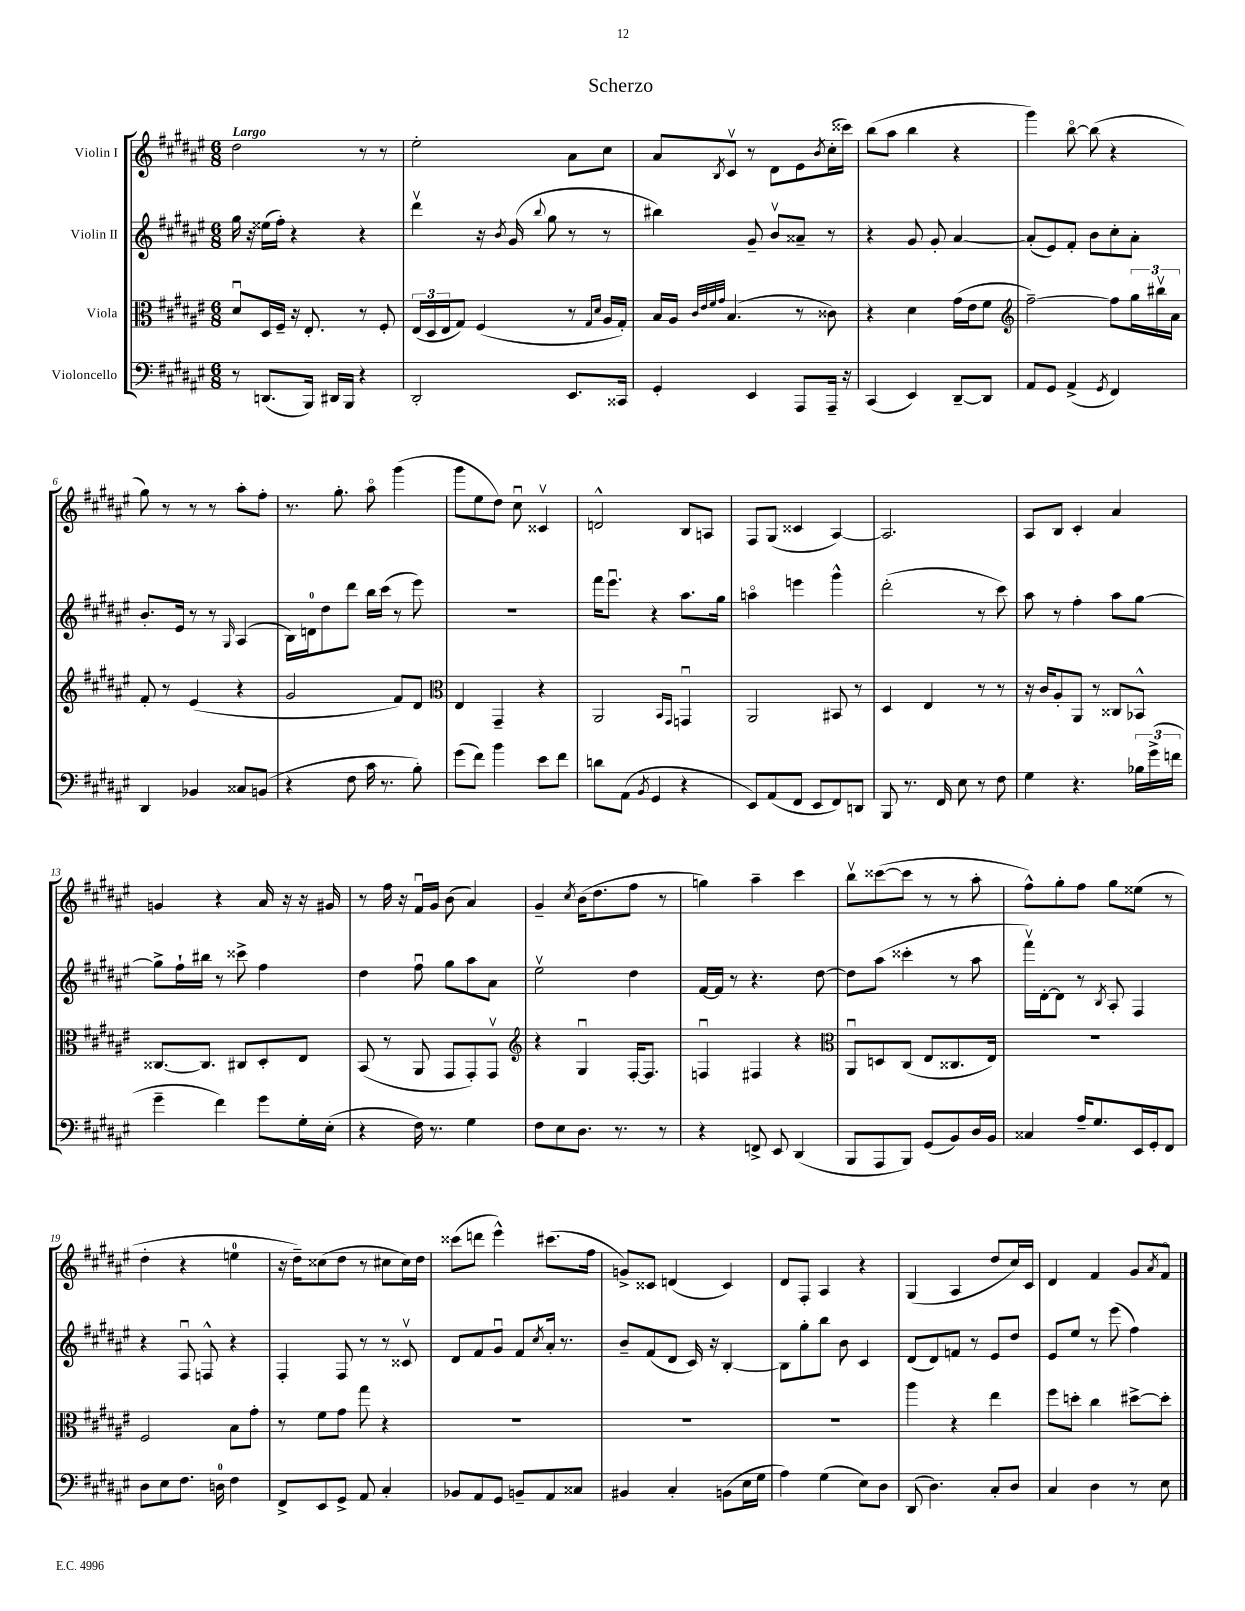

**kern	**kern	**kern	**kern
*part4	*part3	*part2	*part1
*staff4	*staff3	*staff2	*staff1
*I"Violoncello	*I"Viola	*I"Violin II	*I"Violin I
*clefF4	*clefC3	*clefG2	*clefG2
*k[f#c#g#d#a#e#]	*k[f#c#g#d#a#e#]	*k[f#c#g#d#a#e#]	*k[f#c#g#d#a#e#]
*M6/8	*M6/8	*M6/8	*M6/8
=1	=1	=1	=1
!	!	!	!LO:TX:a:B:t=Largo
8r	8d#u/L	16gg#\	2dd#\
.	.	16r	.
(8.DDn/L	16D#/L	(16ee##X\LL	.
.	16F#~/JJ	16ff#'\JJ)	.
.	16r	4r	.
16BBB/Jk)	8.E#'/	.	.
16DD#X/LL	.	.	.
16BBB/JJ	.	.	.
4r	8r	4r	8r
.	8F#'/	.	8r
=2	=2	=2	=2
2DD#'/	(24E#/LL	4ddd#v\	2ee#'\
.	24D#/	.	.
.	24E#/J	.	.
.	8G#/J)	.	.
.	(4F#/	16r	.
.	.	8qb/	.
.	.	(16g#/	.
.	.	8qqbb/	.
.	.	8gg#\	.
8.EE#/L	8r	8r	8a#\L
.	16qqG#/LL	.	.
.	16qqd#/JJ	.	.
.	16A#/LL	8r	8cc#\J
16CC##X/Jk	16G#'/JJ)	.	.
=3	=3	=3	=3
4GG#'/	16B/LL	4bb#X\)	8a#/L
.	16A#/JJ	.	.
.	32qqc#/LLL	.	.
.	32qqe#/	.	.
.	32qqf#/	.	.
.	32qqg#/JJJ	.	8qB/
.	(4.B/	.	8c#v/J
4EE#/	.	8g#~/	8r
.	.	8bv/L	8d#\L
8AAA#/L	8r	8a##X~/J	8e#\
.	.	.	8qb/
16AAA#~/Jk	8c##X\)	8r	(16cc#'\L
16r	.	.	16ccc##X\JJ)
=4	=4	=4	=4
(4CC#/	4r	4r	(8bb\L
.	.	.	8aa#\J
4EE#/)	4d#\	8g#/	4bb\
.	.	8g#'/	.
[8DD#~/L	(16g#\LL	[4a#/	4r
.	16e#\J	.	.
8DD#/J]	8f#\J	.	.
=5	=5	=5	=5
*	*clefG2	*	*
8AA#/L	[2ff#~\)	(8a#'/L]	4ggg#\)
8GG#/J	.	8e#/)	.
(4AA#^/	.	8f#'/J	[8bb\
.	.	8b\L	(8bb\]
8qGG#/	.	.	.
4FF#/)	8ff#\L]	8cc#'\	4r
.	24gg#\L	8a#'\J	.
.	24bb#Xv\	.	.
.	24a#\JJ	.	.
!!LO:LB:g=z
=6	=6	=6	=6
4DD#/	8f#'/	8.b'/L	8gg#\)
.	8r	.	8r
.	.	16e#/Jk	.
4BB-X/	(4e#/	8r	8r
.	.	8r	8r
.	.	16qqG#/	.
8C##X/L	4r	(4A#/	8aa#'\L
(8BBn/J	.	.	8ff#'\J
=7	=7	=7	=7
4r	2g#/	16B\LL)	8.r
.	.	16dn\J	.
.	.	8dd#\	.
.	.	.	8.gg#'\
8F#\	.	8ddd#\J	.
16c#\	.	16bb\LL	8aa#\
8.r	.	(16ccc#\JJ	.
.	8f#/L)	8r	(4ggg#\
8B'\)	8d#/J	8eee#\)	.
=8	=8	=8	=8
*	*clefC3	*	*
(8g#\L	4E#/	2.r	8ggg#\L
8f#\J)	.	.	8ee#\
4b\	4GG#~/	.	8dd#\J)
.	.	.	8cc#u\
8e#\L	4r	.	4c##Xv/
8f#\J	.	.	.
=9	=9	=9	=9
8dn\L	2AA#/	16fff#\KL	2dn^^/
.	.	8.eee#u\J	.
(8AA#\J	.	.	.
8qBB/	.	.	.
4GG#/	.	4r	.
.	16qqBB/LL	.	.
.	16qqGG#/JJ	.	.
4r	4GGnu/	8.aa#\L	8B/L
.	.	.	8An/J
.	.	16gg#\Jk	.
=10	=10	=10	=10
8EE#/L)	2AA#/	4aan\	8F#/L
(8AA#/	.	.	(8G#/J
8FF#/J	.	4eeen\	4c##X/
8EE#/L	.	.	.
8FF#/)	8BB#X/	4ggg#^^\	[4A#/)
8DDn/J	8r	.	.
=11	=11	=11	=11
8BBB/	4D#/	(2ddd#'\	2.A#/]
8.r	.	.	.
.	4E#/	.	.
16FF#/	.	.	.
8E#\	.	.	.
8r	8r	8r	.
8F#\	8r	8ccc#\)	.
=12	=12	=12	=12
4G#\	16r	8aa#\	8A#/L
.	16c#/KL	.	.
.	8A#'/	8r	8B/J
4.r	8AA#/J	4ff#'\	4c#'/
.	8r	.	.
.	8C##X/L	8aa#\L	4a#/
24B-X\LL	8BB-X^^/J	[8gg#\J	.
(24g#^\	.	.	.
24fn\JJ	.	.	.
!!LO:LB:g=z
=13	=13	=13	=13
4g#~\	[8.C##X/L	8gg#^\L]	4gn/
.	.	16ff#`\L	.
.	8.C##/J]	16bb#X\JJ	.
4f#\)	.	8r	4r
.	8C#X/L	8ccc##X^\	.
8g#\L	8D#'/	4ff#\	16a#/
.	.	.	16r
16G#'\L	8E#/J	.	16r
(16E#'\JJ	.	.	16g#X/
=14	=14	=14	=14
4r	(8BB/	4dd#\	8r
.	8r	.	16ff#\
.	.	.	16r
16F#\)	8AA#/	8ff#u\	16f#u/LL
8.r	.	.	16g#/JJ
.	8GG#/L	8gg#\L	(8b\
4G#\	8GG#'/)	8aa#\	4a#/)
.	8GG#v/J	8a#\J	.
=15	=15	=15	=15
*	*clefG2	*	*
8F#\L	4r	2ee#v\	4g#~/
8E#\	.	.	.
.	.	.	8qcc#/
8.D#\J	4G#u/	.	(16b\KL
.	.	.	8.dd#\
8.r	.	.	.
.	[16F#'/KL	4dd#\	8ff#\J
.	8.F#/J]	.	.
8r	.	.	8r
=16	=16	=16	=16
4r	4Fnu/	[16f#/LL	4ggn\)
.	.	16f#/JJ]	.
.	.	8r	.
8FFn^/	4F#X/	4.r	4aa#~\
8EE#/	.	.	.
(4DD#/	4r	.	4ccc#\
.	.	[8dd#\	.
=17	=17	=17	=17
*	*clefC3	*	*
8BBB/L	8AA#u/L	8dd#\L]	8bbv\L
8AAA#/	8Dn/	(8aa#\J	([8ccc##X\
8BBB/J)	(8C#/J	4ccc##X'\	8ccc##\J]
(8GG#/L	8E#/L	.	8r
8BB/)	8.C##X/	8r	8r
16D#/L	.	8aa#\	8aa#'\
16BB/JJ	16E#/Jk)	.	.
=18	=18	=18	=18
4C##X/	2.r	16fff#v\LL)	8ff#^^\L)
.	.	[16d#'\J	.
.	.	8d#\J]	8gg#'\
16A#~/KL	.	8r	8ff#\J
8.G#/	.	.	.
.	.	8qB/	.
.	.	8A#'/	8gg#\L
16EE#/L	.	4F#/	(8ee##X\J
16GG#'/J	.	.	.
8FF#/J	.	.	8r
!!LO:LB:g=z
=19	=19	=19	=19
8D#\L	2F#/	4r	4dd#'\
8E#\	.	.	.
8.F#\J	.	8F#u/	4r
.	.	8Fn^^/	.
16Dn\	.	.	.
4F#\	8B\L	4r	4een\
.	8g#'\J	.	.
=20	=20	=20	=20
8FF#^/L	8r	4F#'/	16r
.	.	.	16dd#~\KL)
8EE#/	8f#\L	.	(8cc##X\
8GG#^/J	8g#\J	8F#/	8dd#\J
8AA#/	8gg#\	8r	8r
4C#'/	4r	8r	8cc#X\L
.	.	8c##Xv/	16cc#\L)
.	.	.	16dd#\JJ
=21	=21	=21	=21
8BB-X/L	2.r	8d#/L	(8ccc##X\L
8AA#/	.	8f#/	8dddn\J
8GG#/J	.	8g#u/J	4eee#^^\)
8BBn~/L	.	8f#/L	.
.	.	8qcc#/	.
8AA#/	.	16a#'/Jk	(8.ccc#X\L
.	.	8.r	.
8C##X/J	.	.	.
.	.	.	16ff#\Jk
=22	=22	=22	=22
4BB#X/	2.r	8b~/L	8gn^/L)
.	.	(8f#/	8c##X/J
4C#'/	.	8d#/J	(4dn/
.	.	16c#/)	.
.	.	16r	.
(8BBn\L	.	[4B'/	4c##/)
16E#\L	.	.	.
16G#\JJ	.	.	.
=23	=23	=23	=23
4A#\)	2.r	8B\L]	8d#/L
.	.	8gg#'\	8F#'/J
(4G#\	.	8bb\J	4A#/
.	.	8b\	.
8E#\L)	.	4c#/	4r
8D#\J	.	.	.
=24	=24	=24	=24
(8DD#/	4aa#\	(8d#/L	(4G#/
4.D#\)	.	8d#/)	.
.	4r	8fn/J	4A#/
.	.	8r	.
8C#'/L	4ee#\	8e#/L	8dd#/L
8D#/J	.	8dd#/J	16cc#/L)
.	.	.	16c#/JJ
=25	=25	=25	=25
4C#/	8ff#\L	8e#/L	4d#/
.	8ddn'\J	8ee#/J	.
4D#\	4cc#\	8r	4f#/
.	.	(8eee#\	.
8r	[8dd#X^\L	4ff#\)	8g#/L
.	.	.	8qa#/
8E#\	8dd#'\J]	.	8f#/J
==	==	==	==
*-	*-	*-	*-
